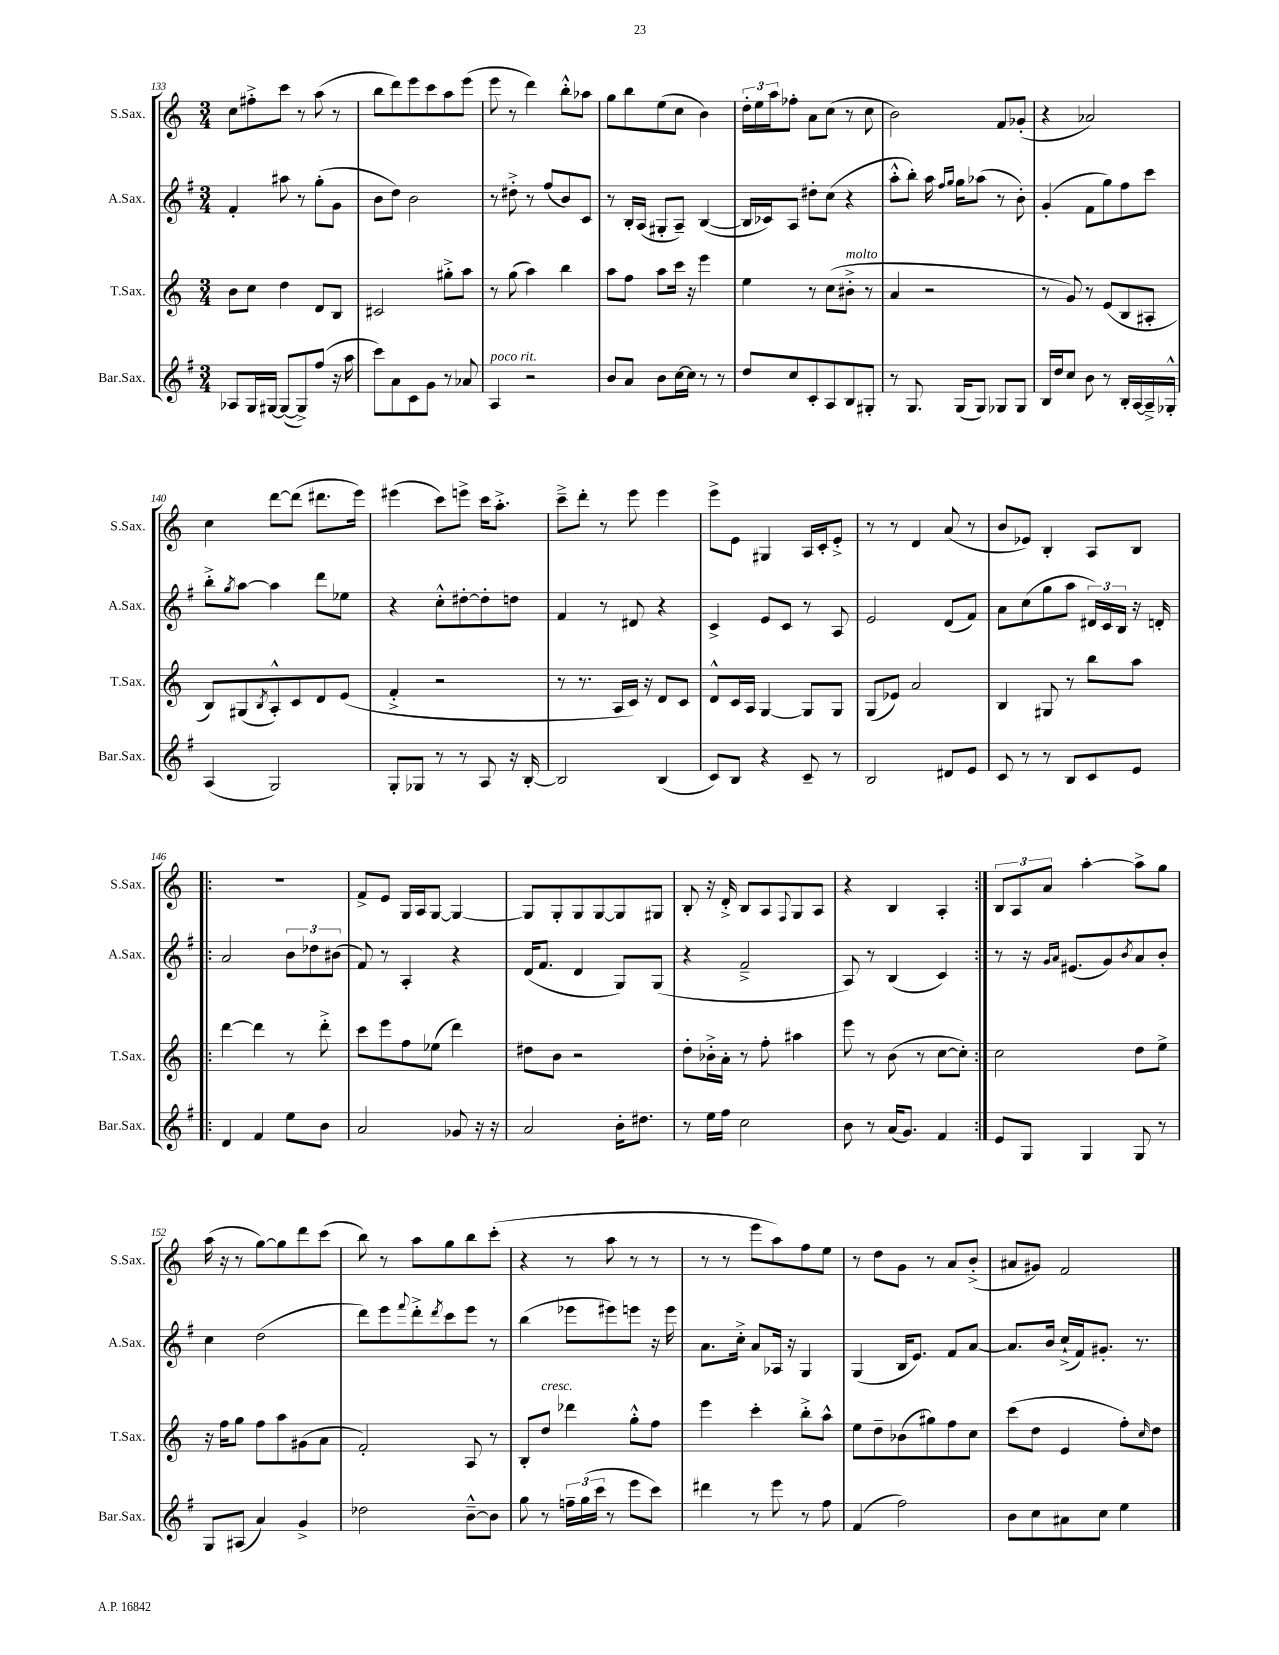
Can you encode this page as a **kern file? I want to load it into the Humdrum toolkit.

**kern	**kern	**kern	**kern
*staff4	*staff3	*staff2	*staff1
*clefG2	*clefG2	*clefG2	*clefG2
*k[f#]	*k[]	*k[f#]	*k[]
*M3/4	*M3/4	*M3/4	*M3/4
8A-	8b	4f#'	8cc
16G	8cc	.	8ff#'^
[16G#	.	.	.
(8G#_	4dd	8aa#	8ccc
8G#^])	.	8r	8r
(8ff#	8d	(8gg'	(8aa
16r	8B	8g	8r
16aa	.	.	.
=	=	=	=
8ccc)	2c#	8b	8bb
8a	.	8dd)	8ddd)
8c	.	2b	8eee
8g	.	.	8ccc
8r	8gg#'^	.	8aa
8a-	8aa	.	(8eee
=	=	=	=
4A	8r	8r	8eee
.	(8gg	8dd#'^	8r
2r	4aa)	8r	4ddd)
.	.	(8ff#	.
.	4bb	8b)	8bb'^^
.	.	8c	8aa-
=	=	=	=
8b	8aa	8r	8gg
8a	8ff	16B'	8bb
.	.	(16A	.
8b	8aa	8G#'	(8ee
[16cc	16ccc	8A~)	8cc
16cc]	16r	.	.
8r	4eee	([4B	4b)
8r	.	.	.
=	=	=	=
8dd	4ee	16B]	24dd'
.	.	.	24ee
.	.	16c-)	.
.	.	.	24aa
8cc	.	8A	8ff-'
8c'	8r	8dd#'	8a
8A	(8cc	(8cc	(8cc
8B	8b#'^	4r	8r
8G#'	8r	.	8cc
=	=	=	=
8r	4a	8aa'^^	2b)
8.G	.	8bb')	.
.	2r	16aa	.
.	.	16qqff#	.
.	.	16qqgg	.
(16G	.	16gg	.
8G)	.	(8aa-	.
8G-	.	8r	8f
8G-	.	8b')	(8g-'
=	=	=	=
16B	8r	(4g'	4r
16dd	.	.	.
8cc	8g)	.	.
8b	8r	8f#	2a-)
8r	(8e	8gg)	.
16B'	8B	8ff#	.
[16A	.	.	.
16A~^]	8A#'	8ccc	.
16G-'^^	.	.	.
=	=	=	=
(4A	8B)	8bb'^	4cc
.	.	8qgg	.
.	(8G#	[8aa	.
.	8qB	.	.
2G)	8A'^^)	4aa]	[8ddd
.	8c	.	(8ddd]
.	8d	8ddd	8.ddd#
.	(8e	8ee-	.
.	.	.	16eee)
=	=	=	=
8G'	4f'^	4r	(4eee#
8G-	.	.	.
8r	2r	8cc'^^	8ccc)
8r	.	[8dd#'	8eee^
8A	.	8dd#']	16ccc
.	.	.	8.aa'^
16r	.	8dd	.
[16B'	.	.	.
=	=	=	=
2B]	8r	4f#	8ccc~^
.	8.r	.	8ddd'
.	.	8r	8r
.	16A	.	.
.	16c)	8d#	8eee
.	16r	.	.
(4B	8d	4r	4eee
.	8c	.	.
=	=	=	=
8c)	8d^^	4c^	8eee^
8B	16c	.	8e
.	16A	.	.
4r	[4G	8e	4G#
.	.	8c	.
8c~	8G]	8r	16A
.	.	.	16c'
8r	8G	8A	8e'^
=	=	=	=
2B	(8G	2e	8r
.	8e-)	.	8r
.	2a	.	4d
8d#	.	(8d	(8a
8e	.	8f#)	8r
=	=	=	=
8c	4B	8a	8b
8r	.	(8cc	8e-)
8r	8G#	8gg	4B'
8B	8r	8aa	.
8c	8bb	24d#)	8A
.	.	24c	.
.	.	24B	.
8e	8aa	16r	8B
.	.	16d'	.
=!|:	=!|:	=!|:	=!|:
4d	[4ddd	2a	2.r
4f#	4ddd]	.	.
8ee	8r	12b	.
.	.	12dd-	.
8b	8ddd'^	.	.
.	.	(12b#	.
=	=	=	=
2a	8ccc	8f#)	8f^
.	8eee	8r	8e
.	8ff	4A'	16G
.	.	.	16A
.	(8ee-	.	[8G
8g-	4ddd)	4r	4G_
16r	.	.	.
16r	.	.	.
=	=	=	=
2a	8dd#	(16d	8G]
.	.	8.f#	.
.	8b	.	8G'
.	2r	4d	8G
.	.	.	[8G
16b'	.	8G)	8G]
8.dd#	.	.	.
.	.	(8G	8G#
=	=	=	=
8r	8dd'	4r	8B'
16ee	16b-'^	.	16r
16ff#	16a'	.	16d'^
2cc	8r	2f#~^	8B
.	8ff'	.	8A
.	.	.	8qqF
.	4aa#	.	8G
.	.	.	8A
=	=	=	=
8b	8eee	8A)	4r
8r	8r	8r	.
(16a	(8b	(4B	4B
8.g)	.	.	.
.	8r	.	.
4f#	[8cc	4c)	4A'
.	8cc'])	.	.
=:|!	=:|!	=:|!	=:|!
8e	2cc	8r	12B
.	.	.	12A
8G	.	16r	.
.	.	.	12a
.	.	16qqg	.
.	.	16qqa	.
.	.	(8.e#	.
4G	.	.	[4aa'
.	.	8g)	.
.	.	8qb	.
8G	8dd	8a	8aa^]
8r	8ee^	8b'	8gg
=	=	=	=
8G	16r	4cc	(16aa
.	16ff	.	16r
(8A#	8gg	.	8r
4a)	8ff	(2dd	[8gg)
.	8aa	.	8gg]
4g^	(8g#	.	8ddd
.	8a	.	(8ccc
=	=	=	=
2dd-	2f')	8ddd)	8bb)
.	.	8eee	8r
.	.	8qqfff#	.
.	.	8ddd'^	8aa
.	.	8qddd	.
.	.	8ccc	8gg
[8b~^^	8A	8eee	8bb
8b]	8r	8r	(8ccc'
=	=	=	=
8gg	8B'	(4bb	4r
8r	8dd	.	.
24ff~	4ddd-	8eee-	8r
(24gg	.	.	.
24ccc	.	.	.
8r	.	8eee#)	8aa
8eee	8gg'^^	8eee	8r
8ccc)	8ff	16r	8r
.	.	16eee	.
=	=	=	=
4ddd#	4eee	8.a	8r
.	.	.	8r
.	.	16cc'^	.
8r	4ccc'	8a	8eee
8eee	.	16A-	8aa)
.	.	16r	.
8r	8bb'^	4G	8ff
8ff#	8aa^^	.	8ee
=	=	=	=
(4f#	8ee	(4G	8r
.	8dd~	.	8dd
2ff#)	(8b-	16B	8g
.	.	8.e)	.
.	8gg#)	.	8r
.	8ff	8f#	8a
.	8cc	[8a	(8b'^
=	=	=	=
8b	(8ccc	8.a]	8a#
8cc	8dd	.	8g#)
.	.	16b	.
8a#	4e	(16cc`^	2f
.	.	16f#)	.
8cc	.	8.g#'	.
4ee	8ff')	.	.
.	.	8.r	.
.	16qqcc	.	.
.	8dd	.	.
==	==	==	==
*-	*-	*-	*-
